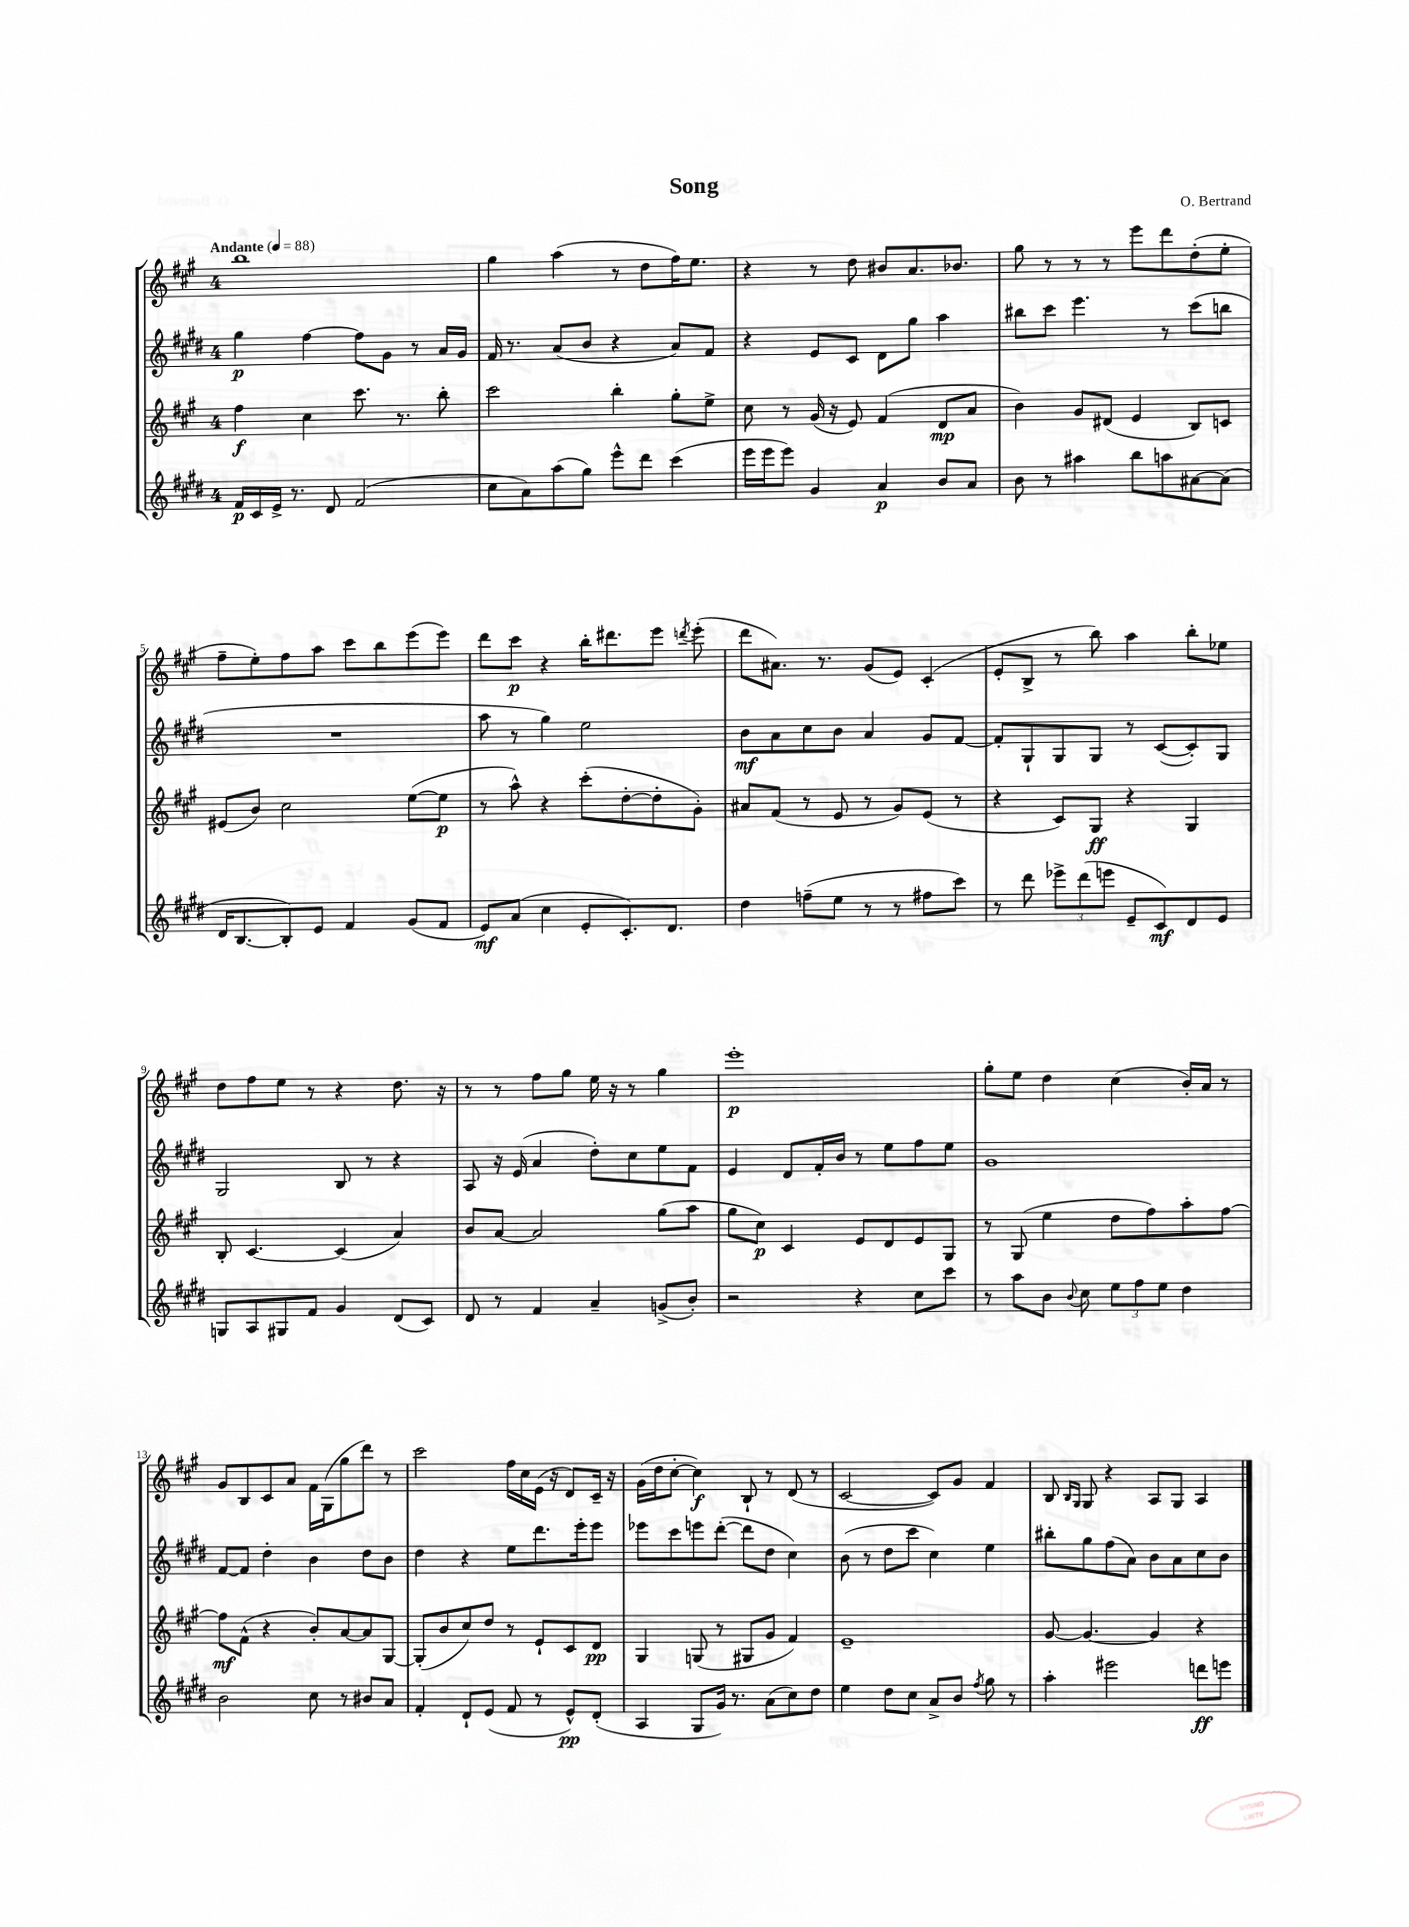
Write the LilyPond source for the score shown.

\header { title = "Song" composer = "O. Bertrand" }
<<
\new StaffGroup <<
\new Staff = "s0" {
    \clef treble \key a \major \once \override Staff.TimeSignature.style = #'single-digit \time 4/4 \tempo "Andante" 4 = 88
    \autoBeamOff b''1 |
    gis''4 a''4( r8 d''8[ fis''16) e''8.] |
    r4 r8 d''8 bis'8[ a'8. bes'8.] |
    gis''8 r8 r8 r8 e'''8[ d'''8 d''8-.( e''8]-. |
    fis''8[-- e''8-.) fis''8 a''8] cis'''8[ b''8 e'''8( e'''8]) |
    d'''8[ cis'''8]\p r4 b''16[-. dis'''8. e'''8] \acciaccatura { d'''8 } e'''8-.( |
    d'''8[ ais'8.]) r8. gis'8[( e'8]) cis'4-.( |
    e'8[-. b8]-> r8 b''8) a''4 b''8[-. ees''8] |
    d''8[ fis''8 e''8] r8 r4 d''8. r16 |
    r8 r8 fis''8[ gis''8] e''16 r16 r8 gis''4 |
    e'''1-.\p |
    gis''8[-. e''8] d''4 cis''4( b'16[-.) a'16] r8 |
    gis'8[ b8 cis'8 a'8] fis'16[ gis16( gis''8 d'''8]) r8 |
    cis'''2 fis''16[ cis''16 e'16]( r16 d'8[) cis'16]-- r16 |
    gis'16[( d''16 cis''8]~-. cis''4\f) b8-! r8 d'8( r8 |
    cis'2~ cis'8[) gis'8] fis'4 |
    b8 \grace { b16[ gis16] } gis8 r4 a8[ gis8] a4 \bar "|." |
}
\new Staff = "s1" {
    \clef treble \key e \major \once \override Staff.TimeSignature.style = #'single-digit \time 4/4
    \autoBeamOff gis''4\p fis''4~ fis''8[ gis'8] r8 a'16[ gis'16] |
    fis'16 r8. a'8[( b'8] r4 a'8[) fis'8] |
    r4 e'8[ cis'8] dis'8[ gis''8] a''4 |
    bis''8[ cis'''8] e'''4. r8 cis'''8[( b''8] |
    R1 |
    a''8 r8 gis''4) e''2 |
    b'8[\mf a'8 cis''8 b'8] a'4 gis'8[ fis'8]~ |
    fis'8[-. gis8-! gis8 gis8] r8 cis'8[~( cis'8-.) gis8] |
    gis2 b8 r8 r4 |
    a8 r16 e'16( a'4 dis''8[-.) cis''8 e''8 fis'8] |
    e'4 dis'8[ fis'16-. b'16] r8 e''8[ fis''8 e''8] |
    gis'1 |
    fis'8[~ fis'8] dis''4-. b'4 dis''8[ b'8] |
    dis''4 r4 e''8[ dis'''8. e'''16-. e'''8] |
    ees'''8[ cis'''8 e'''8 dis'''8]~-.( dis'''8[ dis''8] cis''4) |
    b'8( r8 dis''8[ cis'''8] cis''4) e''4 |
    bis''8[-. gis''8 fis''8( a'8]) b'8[ a'8 cis''8 b'8] \bar "|." |
}
\new Staff = "s2" {
    \clef treble \key a \major \once \override Staff.TimeSignature.style = #'single-digit \time 4/4
    \autoBeamOff fis''4\f cis''4 cis'''8. r8. b''8-. |
    cis'''2 b''4-. gis''8[-. e''8]-> |
    cis''8 r8 gis'16( r16 e'8) fis'4( d'8[\mp a'8] |
    b'4) gis'8[ dis'8]( e'4 b8[) c'8] |
    eis'8[( b'8]) cis''2 e''8[~( e''8]\p |
    r8 a''8-^) r4 cis'''8[-.( d''8~-. d''8-. gis'8]-.) |
    ais'8[ fis'8]( r8 e'8 r8 gis'8[) e'8]( r8 |
    r4 cis'8[) gis8]\ff r4 gis4 |
    b8-. cis'4.~ cis'4( a'4) |
    b'8[ a'8]~ a'2 gis''8[( a''8] |
    gis''8[ cis''8]\p) cis'4 e'8[ d'8 e'8 gis8] |
    r8 gis8( e''4 d''8[ fis''8) a''8-. fis''8]~ |
    fis''8[\mf fis'8]-^( r4 b'8[-.) a'8~ a'8 gis8]~ |
    gis8[-.( b'8 cis''8) d''8] r8 e'8[-! cis'8 d'8]\pp |
    gis4 g8( r8 gis8[ gis'8] fis'4) |
    e'1-- |
    gis'8~ gis'4.~ gis'4 r4 \bar "|." |
}
\new Staff = "s3" {
    \clef treble \key e \major \once \override Staff.TimeSignature.style = #'single-digit \time 4/4
    \autoBeamOff fis'16[\p cis'16 e'16]-> r8. dis'8 fis'2( |
    cis''8[ a'8) a''8( gis''8]) e'''8[-^ dis'''8] cis'''4( |
    e'''16[ e'''16 e'''8]) gis'4 a'4\p b'8[ a'8] |
    b'8 r8 ais''4 b''8[ a''8 ais'8~ ais'8]( |
    dis'16[ b8.~ b8-.) e'8] fis'4 gis'8[( fis'8] |
    e'8[\mf) a'8]( cis''4 e'8[-. cis'8.-.) dis'8.] |
    dis''4 f''8[--( e''8] r8 r8 fis''8[ cis'''8]) |
    r8 dis'''8 \tuplet 3/2 { ees'''8[-> dis'''8( e'''8] } e'8[-- cis'8\mf) dis'8 e'8] |
    g8[ a8 gis8 fis'8] gis'4 dis'8[( cis'8]) |
    dis'8 r8 fis'4 a'4-- g'8[->( b'8]-.) |
    r2 r4 cis''8[ cis'''8] |
    r8 a''8[ b'8] \appoggiatura { b'8 } cis''8 \tuplet 3/2 { e''8[ fis''8 e''8] } dis''4 |
    b'2 cis''8 r8 bis'8[ a'8] |
    fis'4-. dis'8[-! e'8]( fis'8 r8 e'8[-^\pp) dis'8]-.( |
    a4 gis8[ gis'16]) r8. a'8[( cis''8) dis''8] |
    e''4 dis''8[ cis''8] a'8[-> b'8] \acciaccatura { fis''8 } gis''8 r8 |
    a''4-. eis'''2 d'''8[\ff e'''8] \bar "|." |
}
>>
>>
